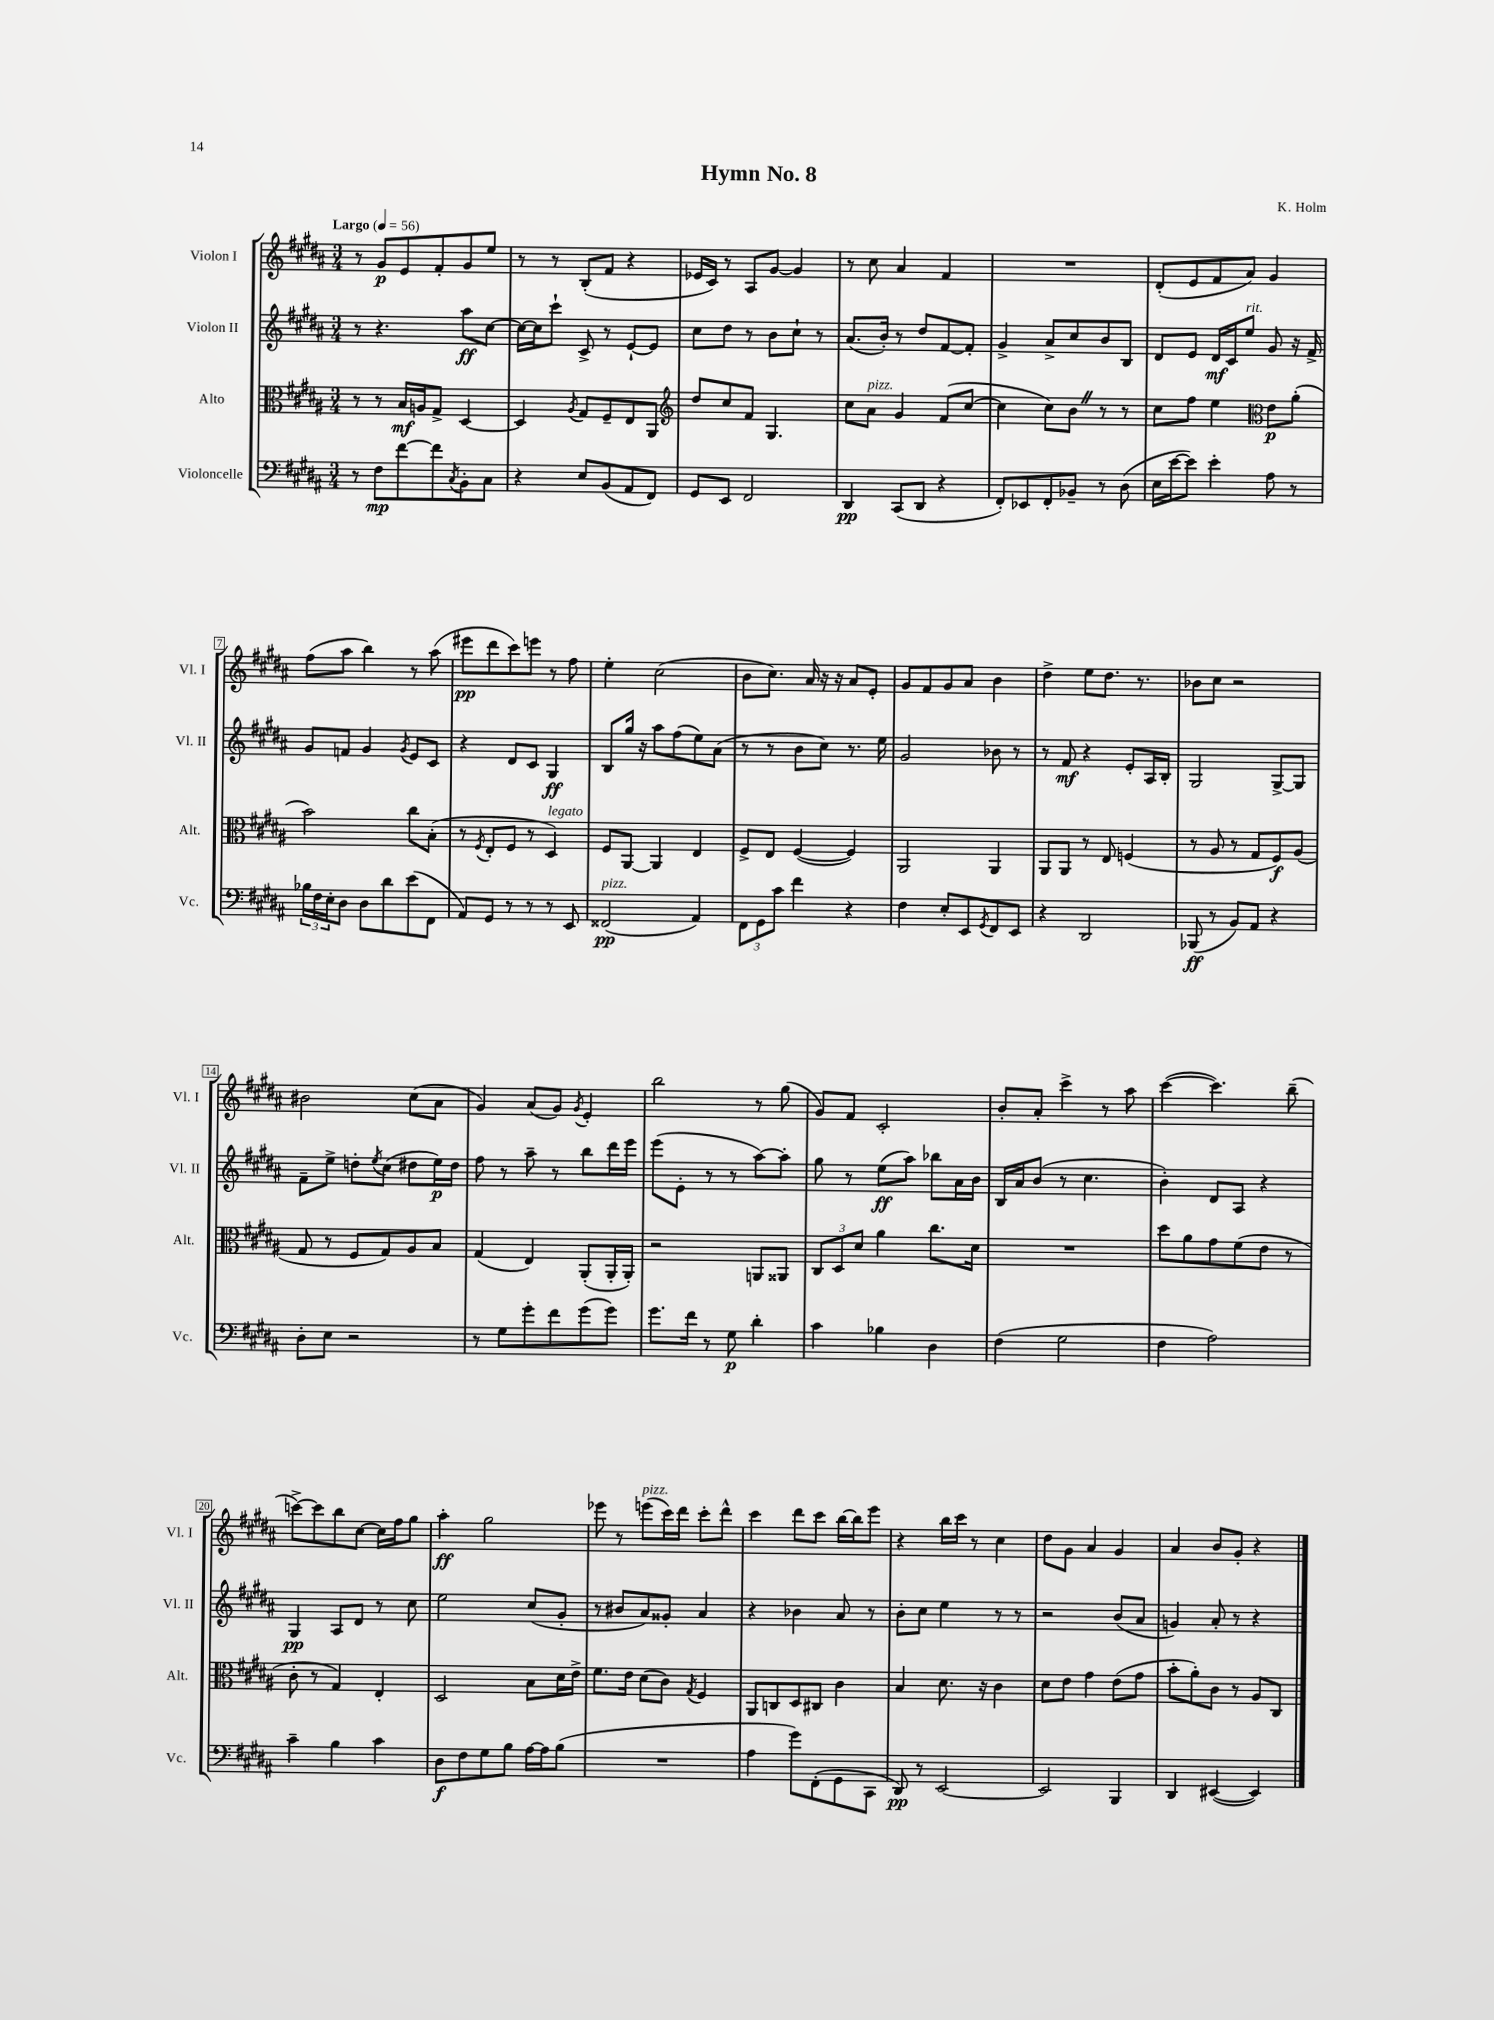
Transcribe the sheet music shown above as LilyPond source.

\header { title = "Hymn No. 8" composer = "K. Holm" }
<<
\new StaffGroup <<
\new Staff = "s0" \with { instrumentName = "Violon I" shortInstrumentName = "Vl. I" } {
    \clef treble \key b \major \numericTimeSignature \time 3/4 \tempo "Largo" 4 = 56
    r8 gis'8\p e'8 fis'8-. gis'8 e''8 |
    r8 r8 b8-.( fis'8 r4 |
    ees'16 cis'16) r8 ais8 gis'8~ gis'4 |
    r8 cis''8 ais'4 fis'4 |
    R2. |
    dis'8-.( e'8 fis'8 ais'8) gis'4 |
    fis''8( ais''8 b''4) r8 ais''8( |
    eis'''8\pp dis'''8 cis'''8) e'''8 r8 fis''8 |
    e''4-. cis''2( |
    b'8 cis''8.) ais'16 r16 r16 ais'8 e'8-. |
    gis'8 fis'8 gis'8 ais'8 b'4 |
    dis''4-> e''8 dis''8. r8. |
    bes'8 cis''8 r2 |
    bis'2 cis''8( ais'8 |
    gis'4) ais'8( gis'8) \acciaccatura { gis'8 } e'4-. |
    b''2 r8 gis''8( |
    gis'8) fis'8 cis'2-. |
    b'8-. ais'8-. cis'''4-> r8 ais''8 |
    cis'''4~( cis'''4.) b''8--( |
    c'''8~->) c'''8 b''8 cis''8~ cis''16 fis''16 gis''8 |
    ais''4-.\ff gis''2 |
    ees'''8 r8 e'''8^\markup { \italic "pizz." }( cis'''16) dis'''16 cis'''8-. dis'''8-^ |
    cis'''4 dis'''8 cis'''8 b''16~ b''16 e'''8 |
    r4 b''16 cis'''16 r8 cis''4 |
    dis''8 gis'8 ais'4 gis'4 |
    ais'4 b'8 gis'8-. r4 \bar "|." |
}
\new Staff = "s1" \with { instrumentName = "Violon II" shortInstrumentName = "Vl. II" } {
    \clef treble \key b \major \numericTimeSignature \time 3/4
    r8 r4. ais''8\ff cis''8~ |
    cis''16~ cis''16 cis'''8-! cis'8-> r8 e'8~-! e'8 |
    cis''8 dis''8 r8 b'8 cis''8-! r8 |
    ais'8.( b'16-.) r8 dis''8 fis'8~ fis'8-. |
    gis'4-> ais'8-> cis''8 b'8 b8 |
    dis'8 e'8 dis'16\mf cis'16 e''8^\markup { \italic "rit." } gis'8 r16 fis'16-> |
    gis'8 f'8 gis'4 \acciaccatura { gis'8 } e'8 cis'8 |
    r4 dis'8 cis'8 gis4\ff |
    b8 gis''16 r16 ais''8 fis''8( e''8) ais'8( |
    r8 r8 b'8 cis''8) r8. e''16 |
    gis'2 bes'8 r8 |
    r8 fis'8\mf r4 e'8-. ais16 b16-. |
    gis2 gis8~-> gis8 |
    fis'8-- e''8-> d''8-. \acciaccatura { e''8 } cis''8( dis''8 e''16\p) dis''16 |
    fis''8 r8 ais''8-- r8 b''8 dis'''16 e'''16 |
    e'''8( e'8-. r8 r8 ais''8~) ais''8-. |
    gis''8 r8 e''8\ff( ais''8) bes''8 ais'16 b'16 |
    b16 ais'16 b'8( r8 cis''4. |
    b'4-.) dis'8 ais8 r4 |
    gis4\pp ais8 dis'8 r8 cis''8 |
    e''2 cis''8( gis'8-. |
    r8 bis'8 ais'8) gisis'8-. ais'4 |
    r4 bes'4 ais'8 r8 |
    b'8-. cis''8 e''4 r8 r8 |
    r2 b'8( ais'8 |
    g'4) ais'8-. r8 r4 \bar "|." |
}
\new Staff = "s2" \with { instrumentName = "Alto" shortInstrumentName = "Alt." } {
    \clef alto \key b \major \numericTimeSignature \time 3/4
    r8 r8 b16\mf a16 gis8-> dis4~ |
    dis4 \acciaccatura { ais8 } gis8 fis8-- e8 ais,8 |
    \clef treble dis''8 cis''8 fis'8 gis4. |
    cis''8 ais'8^\markup { \italic "pizz." } gis'4 fis'8( cis''8~ |
    cis''4 cis''8) b'8 \once \override BreathingSign.text = \markup { \musicglyph "scripts.caesura.straight" } \breathe r8 r8 |
    cis''8 fis''8 e''4 \clef alto e'8\p ais'8-.( |
    b'2) cis''8 b8-.( |
    r8 \acciaccatura { fis8 } e8-. fis8 r8 dis4^\markup { \italic "legato" }) |
    fis8 ais,8~ ais,4 e4 |
    fis8-> e8 fis4~( fis4) |
    ais,2 ais,4 |
    ais,8 ais,8 r8 e8 f4( |
    r8 ais8 r8 gis8 fis8\f) ais8( |
    gis8 r8 fis8 gis8) ais8 b8 |
    gis4( e4) ais,8-.( ais,16-. ais,16-.) |
    r2 a,8 aisis,8 |
    \tuplet 3/2 { cis8 dis8 dis'8 } ais'4 cis''8. dis'16 |
    R2. |
    dis''8 ais'8 gis'8 fis'8( e'8 r8 |
    cis'8-. r8 gis4) e4-. |
    dis2 b8 dis'16 e'16-> |
    fis'8. e'16 dis'8( cis'8) \acciaccatura { gis8 } fis4 |
    ais,8 c8 dis8 cis8 cis'4 |
    b4 dis'8. r16 cis'4 |
    dis'8 e'8 gis'4 e'8( gis'8 |
    b'8-. ais'8-.) cis'8 r8 ais8 cis8 \bar "|." |
}
\new Staff = "s3" \with { instrumentName = "Violoncelle" shortInstrumentName = "Vc." } {
    \clef bass \key b \major \numericTimeSignature \time 3/4
    r8 fis8\mp fis'8~ fis'8 \acciaccatura { cis8 } b,8-. cis8 |
    r4 e8 b,8( ais,8 fis,8) |
    gis,8 e,8 fis,2 |
    dis,4\pp cis,8( dis,8 r4 |
    fis,8-.) ees,8 fis,8-. bes,8-- r8 dis8( |
    e16 e'16~ e'8) e'4-. ais8 r8 |
    \tuplet 3/2 { bes16 fis16 e16-. } dis8 dis8 dis'8 e'8( fis,8 |
    ais,8) gis,8 r8 r8 r8 e,8 |
    fisis,2\pp^\markup { \italic "pizz." }( ais,4) |
    \tuplet 3/2 { fis,8 gis,8 cis'8 } fis'4 r4 |
    fis4 e8-. e,8 \acciaccatura { gis,8 } fis,8 e,8 |
    r4 dis,2 |
    bes,,8\ff( r8 b,8) ais,8 r4 |
    dis8-. e8 r2 |
    r8 gis8 gis'8-. fis'8 gis'8( gis'8) |
    gis'8. fis'16 r8 gis8\p dis'4-. |
    cis'4 bes4 dis4 |
    fis4( gis2 |
    fis4 ais2) |
    cis'4-- b4 cis'4 |
    dis8\f fis8 gis8 b8 ais16~ ais16 b8( |
    R2. |
    ais4 gis'8) fis,8-.( gis,8 cis,8 |
    dis,8\pp) r8 e,2~ |
    e,2 b,,4 |
    dis,4 eis,4~( eis,4) \bar "|." |
}
>>
>>
\layout { \context { \Score \override BarNumber.stencil = #(make-stencil-boxer 0.1 0.3 ly:text-interface::print) } }
